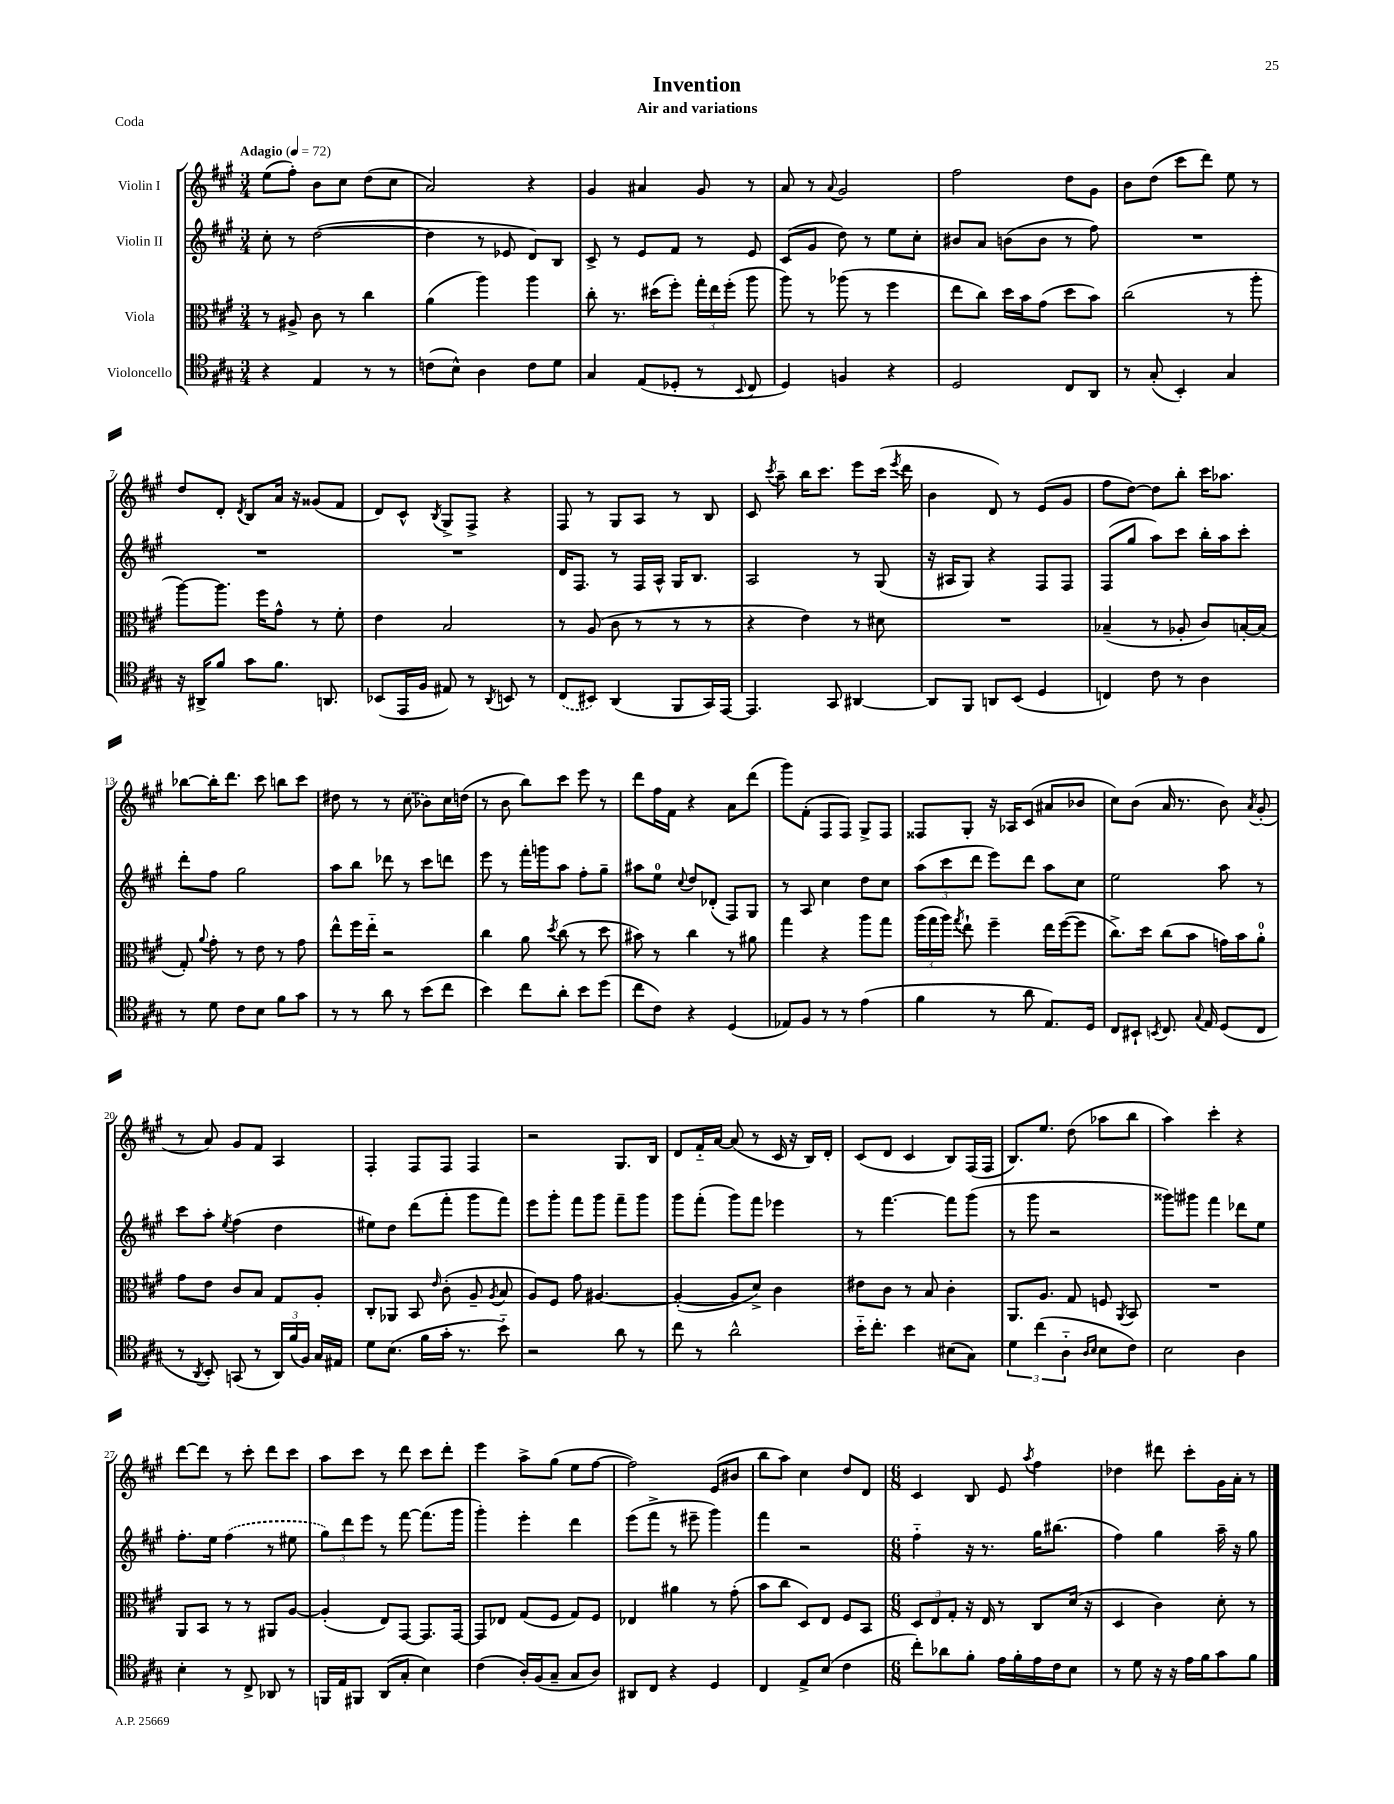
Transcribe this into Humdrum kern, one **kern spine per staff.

**kern	**kern	**kern	**kern
*part4	*part3	*part2	*part1
*staff4	*staff3	*staff2	*staff1
*I"Violoncello	*I"Viola	*I"Violin II	*I"Violin I
*clefC4	*clefC3	*clefG2	*clefG2
*k[f#c#g#]	*k[f#c#g#]	*k[f#c#g#]	*k[f#c#g#]
*M3/4	*M3/4	*M3/4	*M3/4
*MM72	*MM72	*MM72	*MM72
=1	=1	=1	=1
!	!	!	!LO:TX:a:B:t=Adagio
4r	8r	8cc#'\	(8ee\L
.	8A#X^/	8r	8ff#'\J)
4E/	8c#\	([2dd\	8b\L
.	8r	.	8cc#\J
8r	4cc#\	.	(8dd\L
8r	.	.	8cc#\J
=2	=2	=2	=2
(8cn\L	(4a\	4dd\]	2a/)
8B^^\J)	.	.	.
4A\	4aa\)	8r	.
.	.	8e-X/	.
8c\L	4aa\	8d/L)	4r
8d\J	.	8B/J	.
=3	=3	=3	=3
4G#/	8cc#'\	8c#^/	4g#/
.	8.r	8r	.
(8E/L	.	8e/L	4a#X/
.	(16dd#X\KL	.	.
8D-X'/J	8ff#'\J)	8f#/J	.
8r	24gg#'\LL	8r	8g#/
.	24ee\	.	.
.	(24ff#'\JJ	.	.
8qqBB/	.	.	.
8C#/	8aa\	8e/	8r
=4	=4	=4	=4
4D/)	8aa\)	(8c#/L	8a/
.	8r	8g#/J	8r
.	.	.	8qqa/
4Fn/	(8aa-X\	8dd\)	2g#/
.	8r	8r	.
4r	4ff#\	8ee\L	.
.	.	8cc#'\J	.
=5	=5	=5	=5
2D/	8ee\L	8b#X/L	2ff#\
.	8cc#\J)	8a/J	.
.	16dd\LL	(8bn\L	.
.	16b\J	.	.
.	(8g#\J	8b\J	.
8C#/L	8dd\L	8r	8dd\L
8AA/J	8b\J)	8ff#\)	8g#\J
=6	=6	=6	=6
8r	(2cc#\	2.r	8b\L
(8G#'/	.	.	(8dd\J
4BB'/)	.	.	8ccc#\L
.	.	.	8ddd\J)
4G#/	8r	.	8ee\
.	8aa'\	.	8r
!!LO:LB:g=z
=7	=7	=7	=7
16r	[8aa\L)	2.r	8dd/L
16AA#X^/KL	.	.	.
8f#/J	8.aa\J]	.	8d'/J
.	.	.	8qd/
8g#\L	.	.	8B/L
.	16ff#\KL	.	.
8.f#\J	8g#^^\J	.	16a/Jk
.	.	.	16r
.	8r	.	(8g##X/L
8.AAn/	.	.	.
.	8f#'\	.	8f#/J
=8	=8	=8	=8
(8BB-X/L	4e\	2.r	8d/L)
16EE/L	.	.	8c#^^/J
16F#/JJ	.	.	.
.	.	.	8qB/
8E#X/)	2B/	.	8G#^/L
8r	.	.	8F#^/J
8qAA/	.	.	.
8BBn/	.	.	4r
8r	.	.	.
=9	=9	=9	=9
(8C#/L	8r	16d/KL	8F#/
.	.	8.F#/J	.
8BB#X/J)	(8A/	.	8r
(4AA/	8c#\	8r	8G#/L
.	8r	16F#/LL	8A/J
.	.	16A^^/JJ	.
8FF#/L	8r	16G#/KL	8r
.	.	8.B/J	.
16GG#/L)	8r	.	8B/
[16EE/JJ	.	.	.
=10	=10	=10	=10
4.EE/]	4r	2A/	8c#/
.	.	.	8qccc#/
.	.	.	8aa~\
.	4e\)	.	16bb\KL
.	.	.	8.ccc#\J
8GG#/	.	.	.
[4AA#X/	8r	8r	8eee\L
.	8d#X\	(8G#/	(16ccc#\Jk
.	.	.	8qeee/
.	.	.	16ddd\
=11	=11	=11	=11
8AA#/L]	2.r	16r	4b\
.	.	16A#X/KL	.
8FF#/J	.	8G#/J)	.
8AAn/L	.	4r	8d/)
(8BB/J	.	.	8r
4D/	.	8F#/L	(8e/L
.	.	8F#/J	8g#/J
=12	=12	=12	=12
4Cn/)	(4B-X~/	(8F#/L	8ff#\L
.	.	8gg#/J	[8dd\J)
8c#\	8r	8aa\L)	8dd\L]
8r	8A-X'/	8ccc#\J	8bb'\J
4A\	8c#/L)	16bb'\LL	16ccc#\KL
.	.	16aa\J	8.aa-X\J
.	[16Bn'/L	8ccc#'\J	.
.	(16B/JJ]	.	.
!!LO:LB:g=z
=13	=13	=13	=13
8r	8G#'/)	8ddd'\L	[8bb-X\L
.	8qqa/	.	.
8d\	8g#'\	8ff#\J	16bb-'\K]
.	.	.	8.ddd\J
8c#\L	8r	2gg#\	.
8B\J	8e\	.	8ccc#\
8f#\L	8r	.	8bbn\L
8g#\J	8g#\	.	8ccc#\J
=14	=14	=14	=14
8r	8ee^^\L	8aa\L	8dd#X\
8r	16ff#\L	8bb\J	8r
.	16ee\JJ	.	.
8a\	2r	8ddd-X\	8r
8r	.	8r	(8cc#\
(8b\L	.	8ccc#\L	8b-X\L)
8cc#\J	.	8dddn\J	16cc#\L
.	.	.	(16ddn\JJ
=15	=15	=15	=15
4b\)	4cc#\	8eee\	8r
.	.	8r	8b\
8cc#\L	8a\	16fff#'\LL	8bb\L)
.	.	16gggn\J	.
.	8qdd/	.	.
8a'\J	(8cc#\	8aa\J	8ccc#\J
8b\L	8r	8ff#'\L	8eee\
(8dd\J	8dd\	8gg#~\J	8r
=16	=16	=16	=16
8cc#\L	8b#X\)	8aa#X\L	8ddd\L
8c#\J)	8r	8ee\J	16ff#\L
.	.	.	16f#\JJ
.	.	8qqcc#/	.
4r	4cc#\	8dd/L	4r
.	.	(8d-X'/J	.
(4D/	8r	8F#/L)	8a\L
.	8a#X\	8G#/J	(8ddd\J
=17	=17	=17	=17
8E-X/L)	4gg#\	8r	8ggg#\L)
8F#/J	.	8A/	(8f#'\J
8r	4r	4cc#\	8F#/L
8r	.	.	8F#/J)
(4e\	8aa\L	8dd\L	8G#^/L
.	8gg#\J	8cc#\J	8F#/J
=18	=18	=18	=18
4f#\	(24aa\LL	(12aa\L	8F##X/L
.	24gg#\	.	.
.	24aa\JJ)	12ccc#\	.
.	8qgg#/	.	.
.	8ee`\	.	8G#'/J
.	.	12ddd\J	.
8r	4ff#~\	8eee\L)	16r
.	.	.	16A-X/KL
8a\	.	8ddd\J	(8c#/J
8.E/L)	16ee\LL	8aa\L	8a#X/L
.	([16ff#\J	.	.
.	8ff#\J]	8cc#\J	8b-X/J
16D/Jk	.	.	.
=19	=19	=19	=19
8C#/L	8.cc#^\L)	2ee\	8cc#\L)
8BB#X`/J	.	.	(8b\J
.	16dd\Jk	.	.
8qBBn/	.	.	.
8.C#/	(8cc#\L	.	16a/
.	.	.	8.r
.	8b\J	.	.
8qqG#/	.	.	.
16E/	.	.	.
(8D/L	16gn\LL)	8aa\	8b\)
.	16b\J	.	.
.	.	.	8qa/
8C#/J	8a'\J	8r	(8g#'/
!!LO:LB:g=z
=20	=20	=20	=20
8r	8g#\L	8ccc#\L	8r
8qAA/	.	.	.
8BB'/)	8e\J	8aa'\J	8a/)
.	.	8qee/	.
(8GGn/	8c#/L	(4ff#\	8g#/L
8r	8B/J	.	8f#/J
24AA/LL)	8G#/L	4dd\	4A/
(24f#/	.	.	.
24F#/JJ)	.	.	.
16G#/LL	8A'/J	.	.
16E#X/JJ	.	.	.
=21	=21	=21	=21
8d\L	8C#'/L	8ee#X\L)	4F#'/
(8.B\J	8AA-X/J	8dd\J	.
.	8BB/	(8ddd\L	8F#/L
16f#\LL	.	.	.
.	16qqe/	.	.
16g#'\JJ	(8c#'\	8fff#'\J	8F#/J
8.r	.	.	.
.	8A~/	8ggg#\L	4F#/
.	8qA/	.	.
8b\)	8B/	8fff#\J)	.
=22	=22	=22	=22
2r	8A/L)	8eee\L	2r
.	8F#/J	8ggg#'\J	.
.	8g#\	8fff#\L	.
.	[4.A#X/	8ggg#\J	.
8a\	.	8fff#~\L	8.G#/L
8r	.	8ggg#\J	.
.	.	.	16B/Jk
=23	=23	=23	=23
8cc#\	(4A#'/_	8ggg#\L	8d/L
8r	.	(8fff#'\J	16f#/L
.	.	.	[16a/JJ
2a^^\	8A#/L]	8ggg#\L)	(8a/]
.	8d^/J)	8fff#\J	8r
.	4c#\	4eee-X\	16c#/
.	.	.	16r
.	.	.	16B/LL)
.	.	.	16d'/JJ
=24	=24	=24	=24
16b\KL	8e#X\L	8r	(8c#/L
8.cc#'\J	.	.	.
.	8c#\J	[4.fff#\	8d/J
4b\	8r	.	4c#/
.	8B/	.	.
(8B#X\L	4c#'\	8fff#\L]	8B/L)
8G#\J)	.	(8ggg#\J	(16F#/L
.	.	.	16F#/JJ
=25	=25	=25	=25
6d\	8.AA/L	8r	8.B/L)
.	.	8ggg#\	.
(6cc#\	.	.	.
.	8.A/J	.	8.ee/J
.	.	2r	.
6A\	.	.	.
.	8G#/	.	(8dd\
16qqA/LL	.	.	.
16qqB/JJ	.	.	.
8B\L	8Fn/	.	8aa-X\L
.	8qAA/	.	.
8c#\J)	8BB/	.	8bb\J
=26	=26	=26	=26
2B\	2.r	8ggg##X\L)	4aa\)
.	.	8ggg#X\J	.
.	.	4fff#\	4ccc#'\
4A\	.	8ddd-X\L	4r
.	.	8ee\J	.
!!LO:LB:g=z
=27	=27	=27	=27
4B'\	8AA/L	8.ff#'\L	[8ddd\L
.	8BB/J	.	8ddd\J]
.	.	16ee\Jk	.
8r	8r	(4ff#\	8r
8C#^/	8r	.	8ccc#'\
8AA-X/	8AA#X/L	8r	8ddd\L
8r	[8A/J	8ee#X\	8ccc#\J
=28	=28	=28	=28
16FFn/LL	(4A'/]	12gg#\L)	8aa\L
16E/J	.	.	.
.	.	12ddd\	.
8FF#X/J	.	.	8ccc#\J
.	.	12eee\J	.
(8AA/L	8E/L)	8r	8r
8G#'/J	[8GG#/J	[8fff#\	8ddd\
4B\)	8.GG#/L]	(8.fff#\L]	8ccc#\L
.	.	.	8ddd'\J
.	[16GG#/Jk	16ggg#\Jk	.
=29	=29	=29	=29
(4c#\	8GG#/L]	4ggg#'\)	4eee\
.	8E-X/J	.	.
16A'/LL)	(8G#/L	4eee'\	8aa^\L
(16F#/J	.	.	.
8G#~/J	8F#/J	.	(8gg#\J
8G#/L	8G#/L)	4ddd\	8ee\L
8A/J)	8F#/J	.	[8ff#\J
=30	=30	=30	=30
8AA#X/L	4E-X/	(8eee\L	2ff#\])
8C#/J	.	8fff#^\J	.
4r	4a#X\	8r	.
.	.	8eee#X~\	.
4D/	8r	4ggg#\)	(8e/L
.	(8g#'\	.	8b#X/J
=31	=31	=31	=31
4C#/	8b\L	4fff#\	8bb\L
.	8cc#\J	.	8aa\J)
8E^/L	8D/L)	2r	4cc#\
(8B/J	8E/J	.	.
4c#\	8F#/L	.	8dd/L
.	8BB/J	.	8d/J
=32	=32	=32	=32
*M6/8	*M6/8	*M6/8	*M6/8
8cc#'\L)	12D/L	4ff#\	4c#/
.	12E/	.	.
8a-X\	.	.	.
.	12G#'/J	.	.
8f#'\J	16r	16r	8B/
.	16E/	8.r	.
16e\LL	8r	.	8e/
16f#'\	.	.	.
.	.	.	8qaa/
16e\	8C#/L	16gg#\KL	4ff#\
16c#\J	.	(8.bb#X\J	.
8B\J	(16d/Jk	.	.
.	16r	.	.
=33	=33	=33	=33
8r	4D/	4ff#\)	4dd-X\
8d\	.	.	.
16r	4c#\)	4gg#\	8ddd#X\
16r	.	.	.
16e\LL	.	.	8ccc#'\L
16f#\J	.	.	.
8g#\	8d'\	16aa~\	16g#\L
.	.	16r	16a'\JJ
8f#\J	8r	8gg#\	8r
==	==	==	==
*-	*-	*-	*-
